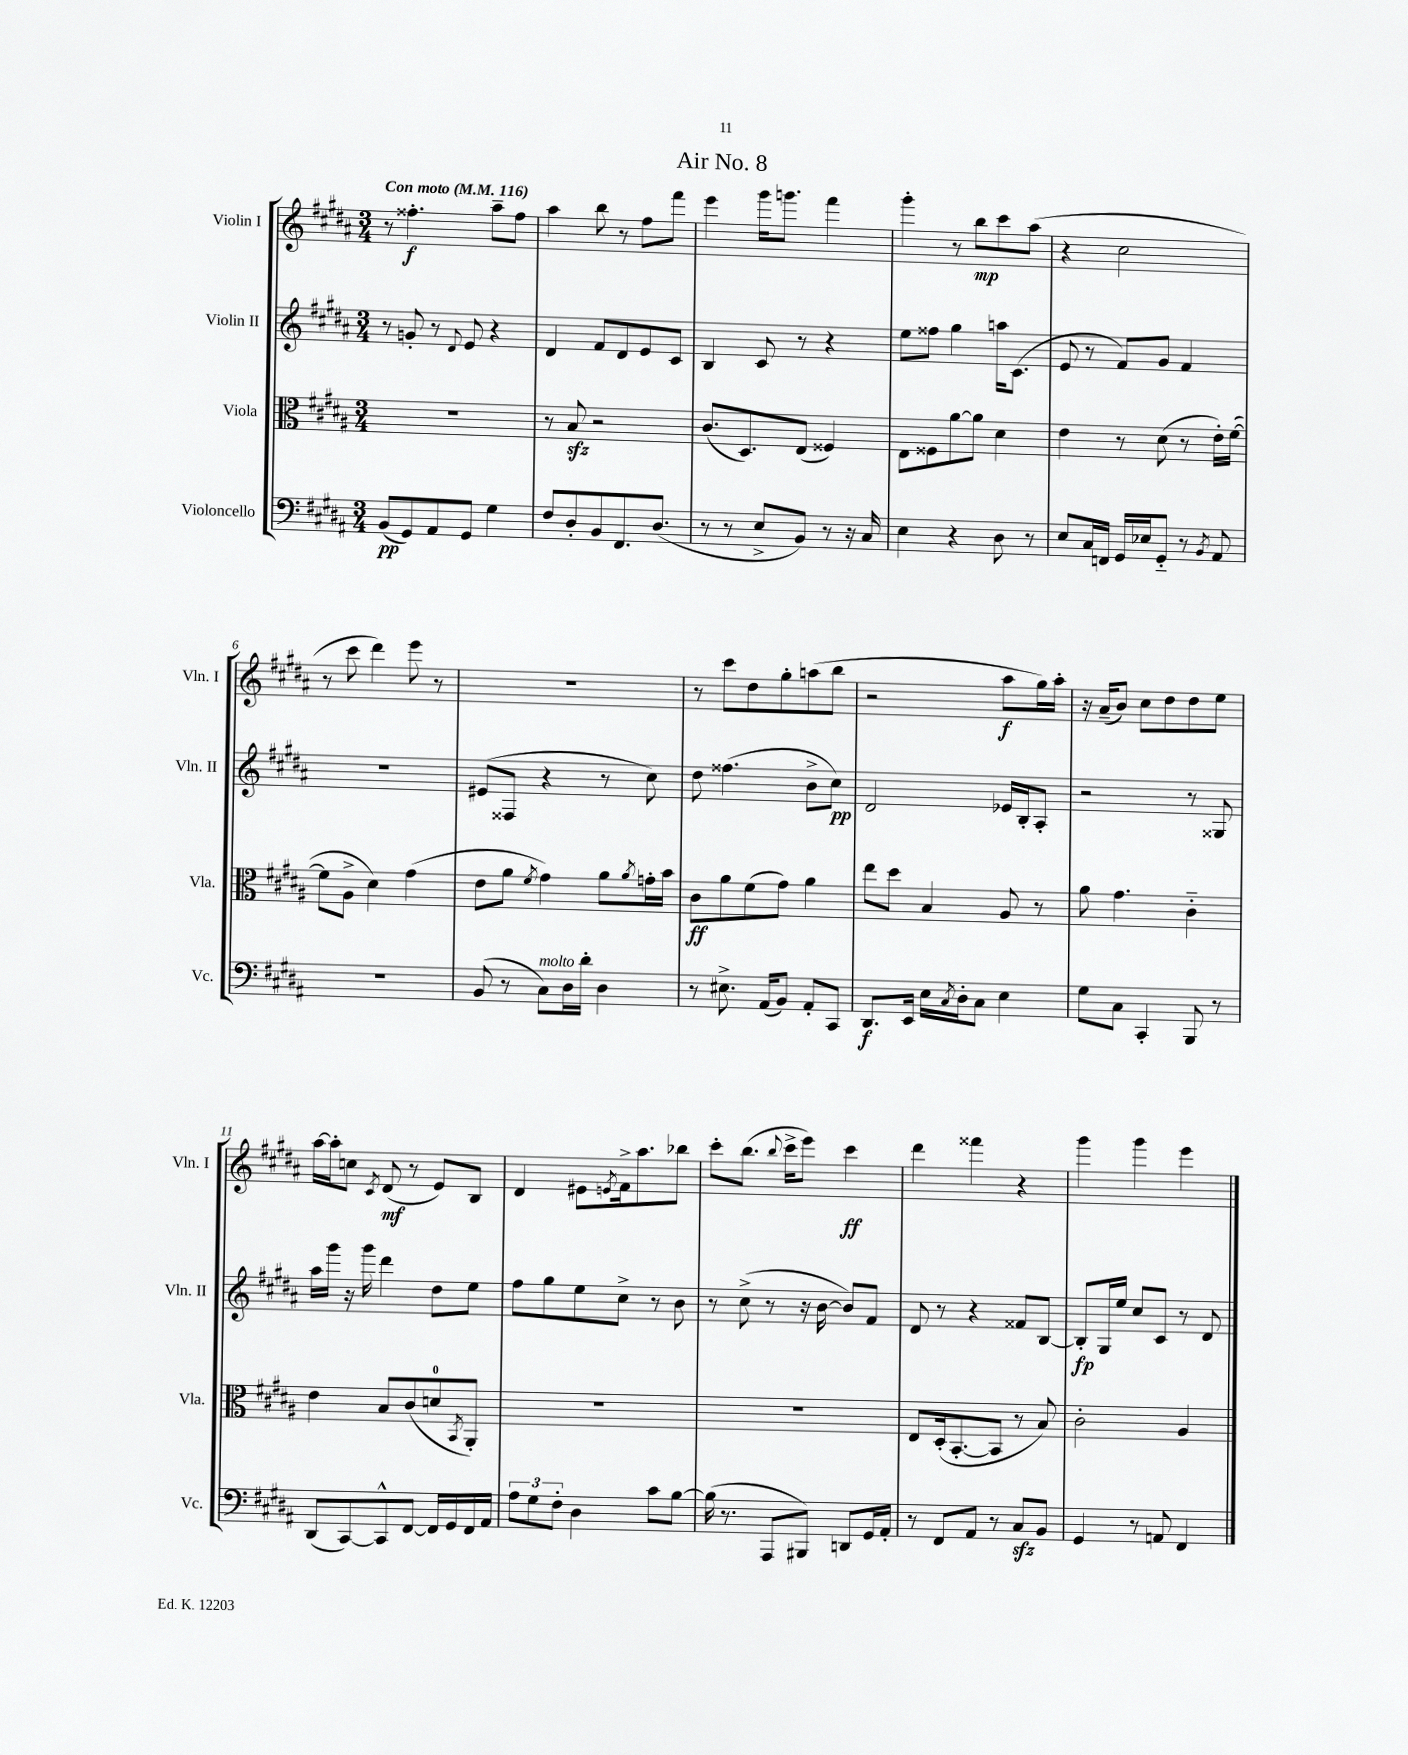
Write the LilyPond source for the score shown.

\header { title = "Air No. 8" }
<<
\new StaffGroup <<
\new Staff = "s0" \with { instrumentName = "Violin I" shortInstrumentName = "Vln. I" } {
    \clef treble \key b \major \numericTimeSignature \time 3/4 \tempo "Con moto" 4 = 116
    r8 fisis''4.-.\f ais''8-- fisis''8 |
    ais''4 b''8 r8 fis''8 fis'''8 |
    e'''4 gis'''16 g'''8. fis'''4 |
    gis'''4-. r8 b''8\mp cis'''8 ais''8( |
    r4 cis''2 |
    r8 cis'''8 dis'''4) e'''8 r8 |
    R2. |
    r8 cis'''8 dis''8 gis''8-. a''8( b''8 |
    r2 ais''8\f gis''16) ais''16-. |
    r16 ais'16--( b'8) cis''8 dis''8 dis''8 e''8 |
    ais''16~ ais''16-. c''8 \acciaccatura { cis'8 } dis'8\mf( r8 e'8) b8 |
    dis'4 eis'8 \acciaccatura { e'8 } fis'16-> ais''8. bes''8 |
    cis'''8-. b''8.( \appoggiatura { b''8 } cis'''16-> e'''8) cis'''4\ff |
    dis'''4 fisis'''4 r4 |
    gis'''4 gis'''4 e'''4 \bar "|." |
}
\new Staff = "s1" \with { instrumentName = "Violin II" shortInstrumentName = "Vln. II" } {
    \clef treble \key b \major \numericTimeSignature \time 3/4
    r8 g'8-. r8 \appoggiatura { dis'8 } e'8 r4 |
    dis'4 fis'8 dis'8 e'8 cis'8 |
    b4 cis'8 r8 r4 |
    e''8 fisis''8 gis''4 a''16 cis'8.( |
    e'8 r8 fis'8) gis'8 fis'4 |
    R2. |
    eis'8( fisis8 r4 r8 cis''8) |
    dis''8 fisis''4.( b'8-> cis''8\pp) |
    dis'2 ees'16 b16-. ais8-. |
    r2 r8 gisis8 |
    ais''16 gis'''16 r16 gis'''16 dis'''4 dis''8 e''8 |
    fis''8 gis''8 e''8 cis''8-> r8 b'8 |
    r8 cis''8->( r8 r16 b'16~ b'8) fis'8 |
    dis'8 r8 r4 fisis'8 b8~ |
    b8-.\fp gis16 e''16 cis''8 cis'8 r8 dis'8 \bar "|." |
}
\new Staff = "s2" \with { instrumentName = "Viola" shortInstrumentName = "Vla." } {
    \clef alto \key b \major \numericTimeSignature \time 3/4
    R2. |
    r8 b8\sfz r2 |
    cis'8.( dis8.) e8( fisis4) |
    e8 fisis8 ais'8~ ais'8 dis'4 |
    e'4 r8 dis'8( r8 e'16-.) fis'16~( |
    fis'8 ais8-> dis'4) gis'4( |
    e'8 ais'8 \acciaccatura { fis'8 } gis'4) ais'8 \acciaccatura { ais'8 } g'16-. b'16 |
    cis'8\ff ais'8 fis'8( gis'8) ais'4 |
    e''8 dis''8 b4 ais8 r8 |
    ais'8 gis'4. cis'4-_ |
    e'4 b8 cis'8( d'8-0 \acciaccatura { b,8 } ais,8-.) |
    R2. |
    R2. |
    e8 dis16-.( b,8.~-. b,8 r8 b8) |
    cis'2-. ais4 \bar "|." |
}
\new Staff = "s3" \with { instrumentName = "Violoncello" shortInstrumentName = "Vc." } {
    \clef bass \key b \major \numericTimeSignature \time 3/4
    b,8\pp( gis,8) ais,8 gis,8 gis4 |
    fis8 dis8-. b,8 fis,8. dis8.( |
    r8 r8 e8-> b,8) r8 r16 cis16 |
    e4 r4 dis8 r8 |
    e8 cis16 f,16 gis,16 ees16 gis,8-_ r8 \acciaccatura { b,8 } ais,8 |
    R2. |
    b,8( r8 cis8^\markup { \italic "molto" }) dis16 dis'16-. dis4 |
    r8 eis8.-> ais,16( b,8) ais,8-. cis,8 |
    dis,8.\f e,16 e16 \acciaccatura { cis8 } dis16-. cis8 e4 |
    gis8 cis8 cis,4-. b,,8 r8 |
    dis,8( cis,8~) cis,8-^ fis,8~ fis,16 gis,16 fis,16 ais,16 |
    \tuplet 3/2 { ais8 gis8 fis8-. } dis4 cis'8 b8~ |
    b16( r8. ais,,8 bis,,8) d,8 gis,16 ais,16-. |
    r8 fis,8 ais,8 r8 cis8\sfz b,8 |
    gis,4 r8 a,8 fis,4 \bar "|." |
}
>>
>>
